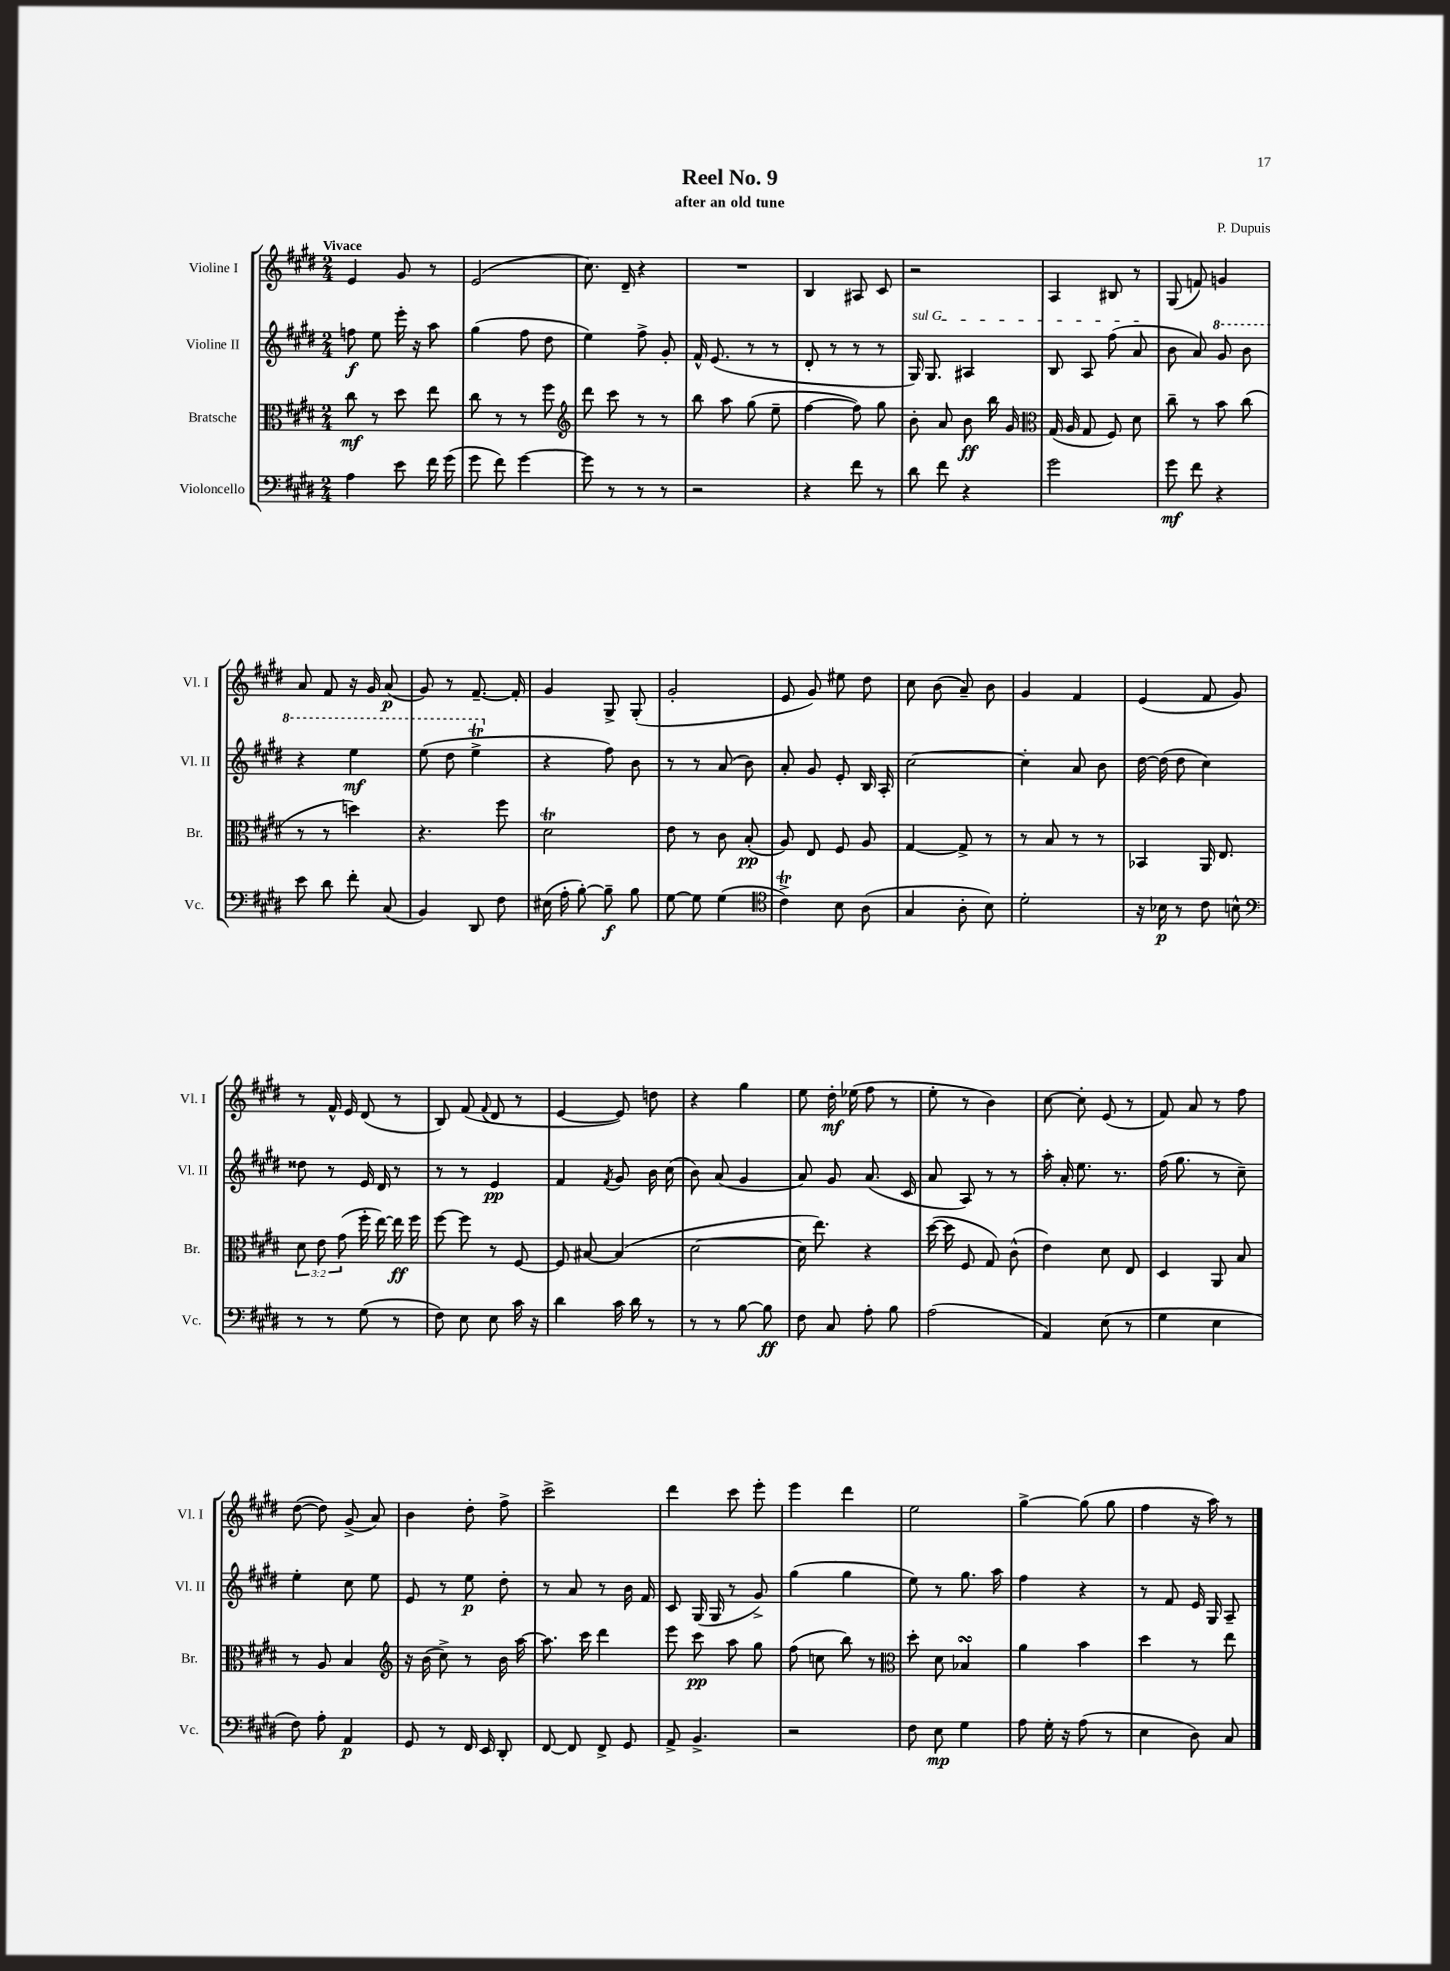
\header { title = "Reel No. 9" composer = "P. Dupuis" subtitle = "after an old tune" }
<<
\new StaffGroup <<
\new Staff = "s0" \with { instrumentName = "Violine I" shortInstrumentName = "Vl. I" } {
    \clef treble \key e \major \numericTimeSignature \time 2/4 \tempo "Vivace"
    \autoBeamOff e'4 gis'8 r8 |
    e'2( |
    cis''8.) dis'16-- r4 |
    R2 |
    b4 ais8 cis'8 |
    r2 |
    a4 bis8 r8 |
    gis8( f'8) g'4 |
    a'8 fis'8 r16 gis'16 a'8\p( |
    gis'8) r8 fis'8.~-- fis'16-. |
    gis'4 gis8-> gis8-.( |
    gis'2-. |
    e'8 gis'8) eis''8 dis''8 |
    cis''8 b'8( a'8--) b'8 |
    gis'4 fis'4 |
    e'4( fis'8 gis'8) |
    r8 fis'16-^ e'16 dis'8( r8 |
    b8) fis'8( \appoggiatura { fis'8 } dis'8 r8 |
    e'4~ e'8) d''8 |
    r4 gis''4 |
    e''8 dis''16-.\mf ees''16( fis''8 r8 |
    e''8-. r8 b'4) |
    cis''8~ cis''8-. e'8( r8 |
    fis'8) a'8 r8 fis''8 |
    dis''8~( dis''8) gis'8->( a'8) |
    b'4 dis''8-. fis''8-> |
    cis'''2-> |
    dis'''4 cis'''8 e'''8-. |
    e'''4 dis'''4 |
    e''2 |
    gis''4~-> gis''8( gis''8 |
    fis''4 r16 a''16) r8 \bar "|." |
}
\new Staff = "s1" \with { instrumentName = "Violine II" shortInstrumentName = "Vl. II" } {
    \clef treble \key e \major \numericTimeSignature \time 2/4
    \autoBeamOff f''8\f e''8 e'''16-. r16 a''8 |
    gis''4( fis''8 dis''8 |
    e''4) fis''8-> gis'8-. |
    fis'16-^ e'8.( r8 r8 |
    dis'8-. r8 r8 r8 |
    \once \override TextSpanner.bound-details.left.text = \markup { \italic "sul G" } gis16\startTextSpan) gis8. ais4 |
    b8 a8 fis''8( a'8\stopTextSpan |
    b'8 a'8) \ottava #1 gis''8 b''8 |
    r4 e'''4\mf |
    e'''8( dis'''8 e'''4->\trill \ottava #0 |
    r4 fis''8) b'8 |
    r8 r8 a'8( b'8) |
    a'8-. gis'8 e'8-. b16 a16-. |
    cis''2~ |
    cis''4-. a'8 b'8 |
    dis''16~ dis''16( dis''8 cis''4) |
    disis''8 r8 e'16 dis'16 r8 |
    r8 r8 e'4\pp |
    fis'4 \acciaccatura { fis'8 } gis'8 b'16 cis''16( |
    b'8) a'8( gis'4 |
    a'8) gis'8 a'8.( cis'16 |
    a'8 a8) r8 r8 |
    a''16-. a'16-. e''8. r8. |
    fis''16( gis''8. r8 cis''8--) |
    e''4-. cis''8 e''8 |
    e'8 r8 e''8\p dis''8-. |
    r8 a'8 r8 b'16 fis'16 |
    cis'8 gis16( gis16 r8 gis'8->) |
    gis''4( gis''4 |
    e''8) r8 gis''8. a''16 |
    fis''4 r4 |
    r8 fis'8 e'16 gis16 a8-- \bar "|." |
}
\new Staff = "s2" \with { instrumentName = "Bratsche" shortInstrumentName = "Br." } {
    \clef alto \key e \major \numericTimeSignature \time 2/4 \override Staff.TupletNumber.text = #tuplet-number::calc-fraction-text
    \autoBeamOff cis''8\mf r8 dis''8 e''8 |
    cis''8 r8 r8 fis''8 |
    \clef treble dis'''8 cis'''8 r8 r8 |
    b''8 a''8 gis''8( e''8-- |
    fis''4~ fis''8) gis''8 |
    b'8-. a'8 b'8\ff b''16 gis'16 |
    \clef alto gis16( a16 gis8 fis8) dis'8 |
    cis''8-- r8 b'8 cis''8( |
    r8 r8 d''4) |
    r4. fis''8 |
    dis'2\trill |
    e'8 r8 cis'8 b8-.\pp( |
    a8) e8 fis8 a8 |
    gis4~ gis8-> r8 |
    r8 b8 r8 r8 |
    bes,4 a,16 e8. |
    \tuplet 3/2 { dis'8 e'8 gis'8( } fis''16-. e''16~) e''16\ff fis''16 |
    fis''8~ fis''8 r8 fis8~ |
    fis8 bis8~ bis4( |
    dis'2~ |
    dis'16 e''8.) r4 |
    dis''16~( dis''16 fis8 gis8) cis'8-^( |
    e'4) dis'8 e8 |
    dis4 a,8 b8 |
    r8 a8 b4 |
    \clef treble r16 b'16( cis''8->) r8 b'16 a''16~ |
    a''8. cis'''16 dis'''4 |
    e'''8 cis'''8\pp a''8 gis''8 |
    fis''8( c''8 b''8) r8 |
    \clef alto dis''8-. dis'8 bes4\turn |
    a'4 b'4 |
    dis''4 r8 e''8 \bar "|." |
}
\new Staff = "s3" \with { instrumentName = "Violoncello" shortInstrumentName = "Vc." } {
    \clef bass \key e \major \numericTimeSignature \time 2/4
    \autoBeamOff a4 e'8 fis'16 gis'16( |
    gis'8 fis'8) gis'4~ |
    gis'8 r8 r8 r8 |
    r2 |
    r4 fis'8 r8 |
    dis'8 fis'8 r4 |
    gis'2 |
    gis'8\mf fis'8 r4 |
    e'8 dis'8 fis'8-. cis8( |
    b,4) dis,8 fis8 |
    eis16( a16-. b8~-.) b8--\f b8 |
    gis8~ gis8 gis4( |
    \clef tenor cis'4->\trill) b8 a8( |
    gis4 a8-. b8) |
    dis'2-. |
    r16 bes16\p r8 cis'8 b8-^ |
    \clef bass r8 r8 gis8( r8 |
    fis8) e8 e8 cis'16 r16 |
    dis'4 cis'16 dis'16 r8 |
    r8 r8 b8~ b8\ff |
    fis8 cis8 a8-. b8 |
    a2( |
    a,4) e8( r8 |
    gis4 e4 |
    fis8) a8-. a,4\p |
    gis,8 r8 fis,16 e,16 dis,8-. |
    fis,8~ fis,8 fis,8-> gis,8 |
    a,8-> b,4.-> |
    r2 |
    fis8 e8\mp gis4 |
    a8 gis16-. r16 a8( r8 |
    e4 dis8) cis8 \bar "|." |
}
>>
>>
\layout { \context { \Score \remove "Bar_number_engraver" } }
